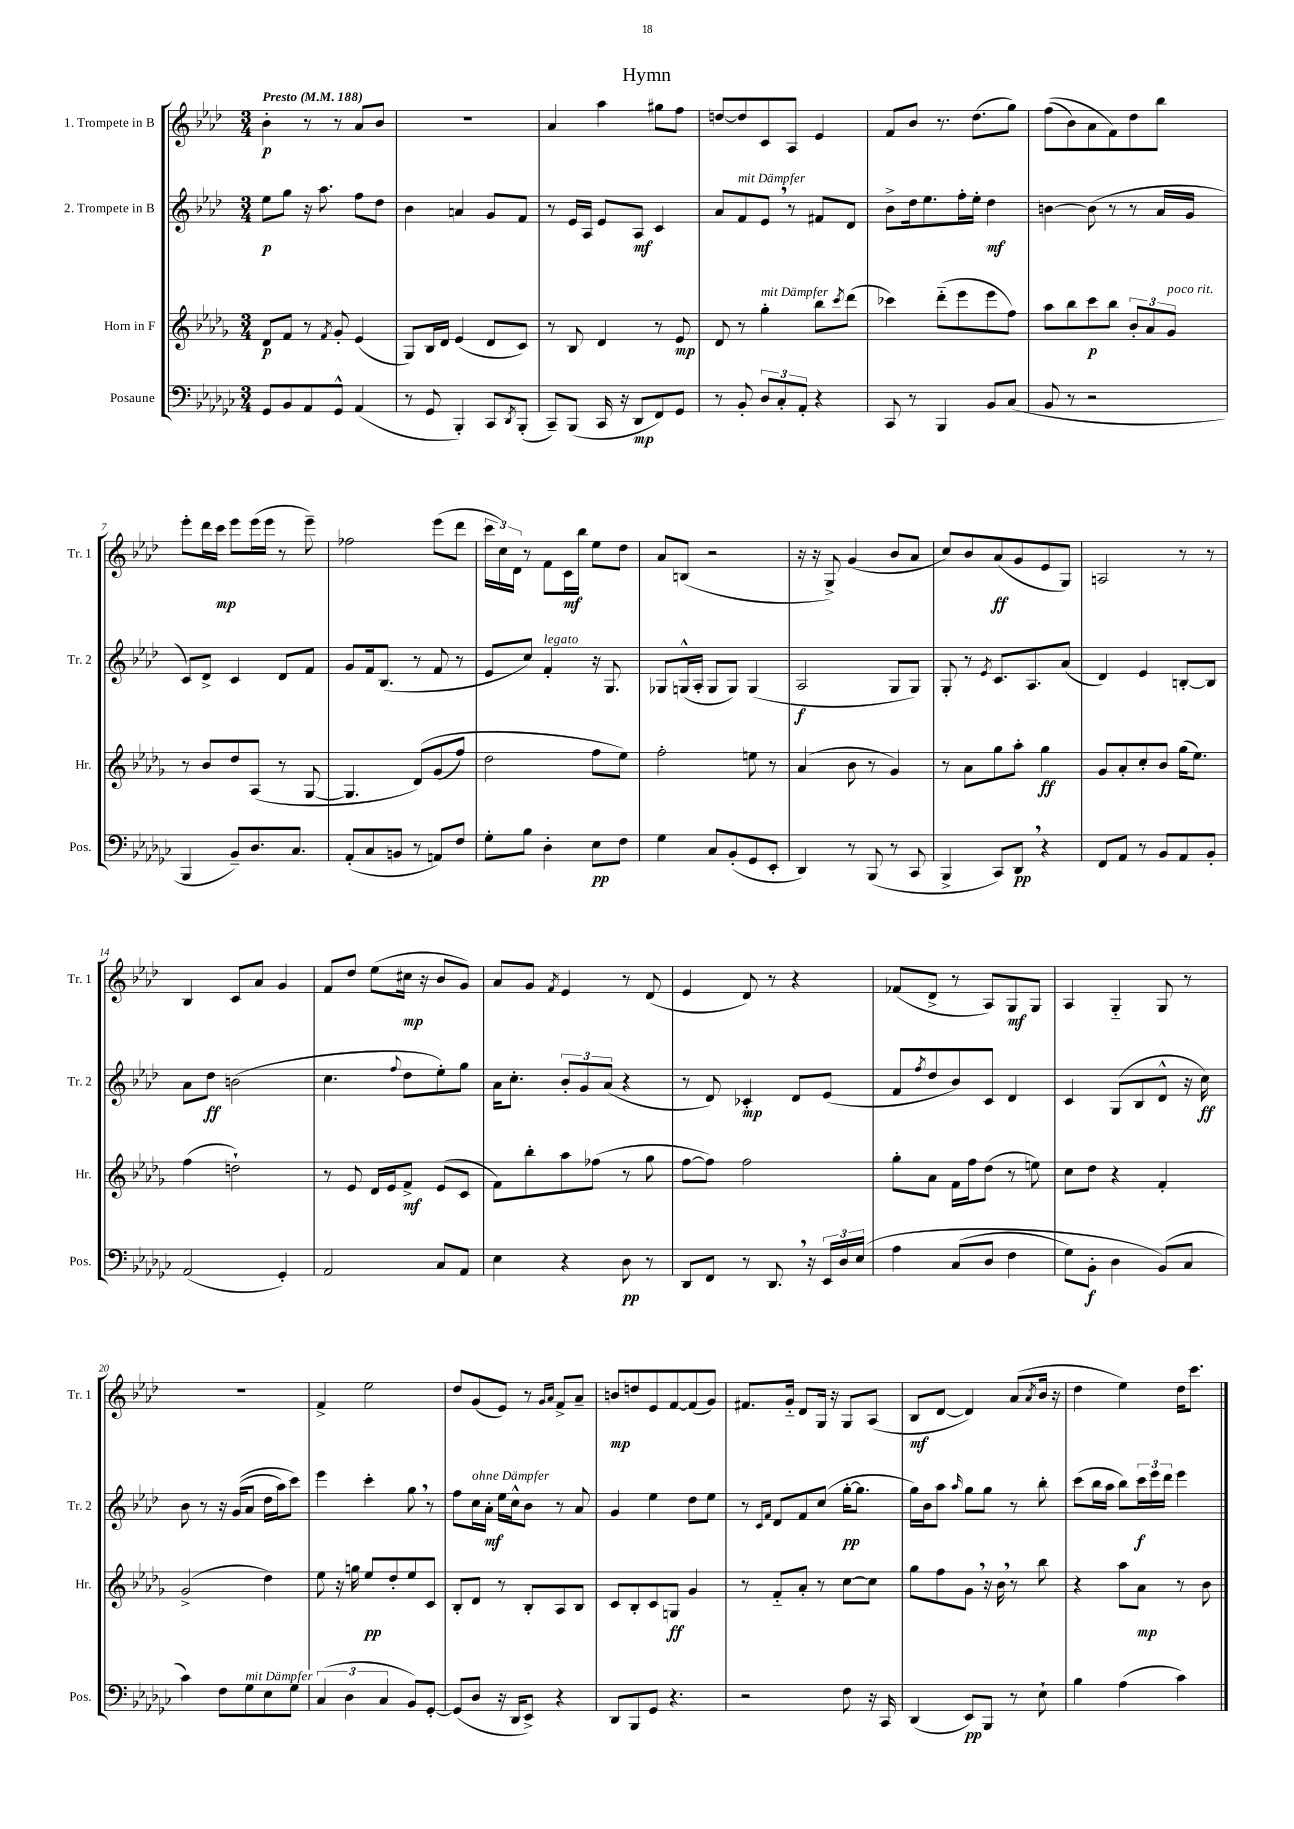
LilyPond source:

\header { title = "Hymn" }
<<
\new StaffGroup <<
\new Staff = "s0" \with { instrumentName = "1. Trompete in B" shortInstrumentName = "Tr. 1" } {
    \clef treble \key aes \major \numericTimeSignature \time 3/4 \tempo "Presto" 4 = 188
    bes'4-.\p r8 r8 aes'8 bes'8 |
    R2. |
    aes'4 aes''4 gis''8 f''8 |
    d''8~ d''8 c'8 aes8 ees'4 |
    f'8 bes'8 r8. des''8.( g''8) |
    f''8(\( bes'8) aes'8 f'8\) des''8 bes''8 |
    ees'''8-. des'''16 c'''16\mp ees'''8 ees'''16( ees'''16 r8 ees'''8--) |
    fes''2 ees'''8( des'''8 |
    \tuplet 3/2 { c'''16 c''16) des'16 } r8 f'8 c'16\mf bes''16 ees''8 des''8 |
    aes'8 b8( r2 |
    r16 r16 g8->) g'4( bes'8 aes'8 |
    c''8) bes'8 aes'8\ff( g'8 ees'8 g8) |
    a2 r8 r8 |
    bes4 c'8 aes'8 g'4 |
    f'8 des''8 ees''8( cis''16\mp r16 bes'8 g'8) |
    aes'8 g'8 \acciaccatura { f'8 } ees'4 r8 des'8( |
    ees'4 des'8) r8 r4 |
    fes'8( des'8-> r8 aes8) g8\mf g8 |
    aes4 g4-_ g8 r8 |
    R2. |
    f'4-> ees''2 |
    des''8 g'8( ees'8) r8 \grace { g'16 aes'16 } f'8-> aes'8-- |
    b'8\mp d''8 ees'8 f'8~ f'8( g'8) |
    fis'8. g'16-_ des'8 g16 r16 g8 aes8( |
    bes8\mf des'8~ des'4) aes'8( \acciaccatura { aes'8 } bes'16 r16 |
    des''4 ees''4) des''16 c'''8. \bar "|." |
}
\new Staff = "s1" \with { instrumentName = "2. Trompete in B" shortInstrumentName = "Tr. 2" } {
    \clef treble \key aes \major \numericTimeSignature \time 3/4
    ees''8\p g''8 r16 aes''8. f''8 des''8 |
    bes'4 a'4 g'8 f'8 |
    r8 ees'16 aes16 ees'8 aes8\mf c'4 |
    aes'8 f'8^\markup { \italic "mit Dämpfer" } ees'8 \breathe r8 fis'8 des'8 |
    bes'8-> des''16 ees''8. f''16-. ees''16-. des''4\mf |
    b'4~ b'8( r8 r8 aes'16 g'16 |
    c'8) des'8-> c'4 des'8 f'8 |
    g'8 f'16 bes8.( r8 f'8 r8 |
    ees'8 c''8) f'4-.^\markup { \italic "legato" } r16 g8. |
    ges8 g16-^( aes16-. g8 g8) g4( |
    aes2\f g8 g8) |
    g8-. r8 \acciaccatura { ees'8 } c'8. aes8. aes'8( |
    des'4) ees'4 b8~-. b8 |
    aes'8 des''8\ff b'2( |
    c''4. \appoggiatura { f''8 } des''8 ees''8-.) g''8 |
    aes'16 c''8.-. \tuplet 3/2 { bes'8-. g'8 aes'8( } r4 |
    r8 des'8) ces'4-.\mp des'8 ees'8( |
    f'8 \acciaccatura { f''8 } des''8 bes'8) c'8 des'4 |
    c'4 g8( bes8 des'8-^ r16 c''16\ff) |
    bes'8 r8 r16 g'16(\( aes'8 des''16 aes''16) c'''8\) |
    ees'''4 c'''4-. g''8 \breathe r8 |
    f''8 c''16^\markup { \italic "ohne Dämpfer" } aes'16-.\mf ees''16 c''16-^ bes'8 r8 aes'8 |
    g'4 ees''4 des''8 ees''8 |
    r8 \grace { c'16 f'16 } des'8 f'8 c''8( g''16~-.\pp g''8. |
    g''16) bes'16 aes''8 \grace { aes''16 } g''8 g''8 r8 bes''8-. |
    c'''8( bes''16 aes''16 bes''8) \tuplet 3/2 { c'''16\f ees'''16 des'''16 } ees'''4 \bar "|." |
}
\new Staff = "s2" \with { instrumentName = "Horn in F" shortInstrumentName = "Hr." } {
    \clef treble \key des \major \numericTimeSignature \time 3/4
    des'8\p f'8 r8 \acciaccatura { f'8 } ges'8-. ees'4( |
    ges8) bes16 des'16 ees'4( des'8 c'8) |
    r8 bes8 des'4 r8 ees'8\mp |
    des'8 r8 ges''4-.^\markup { \italic "mit Dämpfer" } bes''8 \acciaccatura { c'''8 } des'''8( |
    ces'''4) des'''8-_( ees'''8 ees'''8 f''8) |
    aes''8 bes''8 c'''8\p bes''8 \tuplet 3/2 { bes'8-. aes'8 ges'8^\markup { \italic "poco rit." } } |
    r8 bes'8 des''8 aes8( r8 ges8~ |
    ges4. des'8)\( ges'8( f''8) |
    des''2 f''8 ees''8\) |
    f''2-. e''8 r8 |
    aes'4( bes'8 r8 ges'4) |
    r8 aes'8 ges''8 aes''8-. ges''4\ff |
    ges'8 aes'8-. c''8-. bes'8 ges''16( ees''8.) |
    f''4( d''2-!) |
    r8 ees'8 des'16 ees'16 f'8->\mf ees'8( c'8 |
    f'8) bes''8-. aes''8 fes''8( r8 ges''8 |
    f''8~ f''8) f''2 |
    ges''8-. aes'8 f'16 f''16 des''8( r8 e''8) |
    c''8 des''8 r4 f'4-. |
    ges'2->( des''4) |
    ees''8 r16 g''16 ees''8\pp des''8-. ees''8 c'8 |
    bes8-. des'8 r8 bes8-. aes8 bes8 |
    c'8 bes8-. c'8 g8\ff ges'4 |
    r8 f'8-_ aes'8-. r8 c''8~ c''8 |
    ges''8 f''8 ges'8 \breathe r16 bes'16 \breathe r8 bes''8 |
    r4 aes''8 aes'8\mp r8 bes'8 \bar "|." |
}
\new Staff = "s3" \with { instrumentName = "Posaune" shortInstrumentName = "Pos." } {
    \clef bass \key ges \major \numericTimeSignature \time 3/4
    ges,8 bes,8 aes,8 ges,8-^ aes,4( |
    r8 ges,8 bes,,4-.) ces,8 \acciaccatura { des,8 } bes,,8-.( |
    ces,8--) bes,,8( ces,16 r16 des,8\mp f,8) ges,8 |
    r8 bes,8-. \tuplet 3/2 { des8 ces8-. aes,8-. } r4 |
    ces,8 r8 bes,,4 bes,8 ces8( |
    bes,8 r8 r2 |
    bes,,4 bes,8--) des8. ces8. |
    aes,8-.( ces8 b,8 r8 a,8) f8 |
    ges8-. bes8 des4-. ees8\pp f8 |
    ges4 ces8 bes,8-.( ges,8 ees,8-. |
    des,4) r8 bes,,8( r8 ces,8 |
    bes,,4-> ces,8) des,8\pp \breathe r4 |
    f,8 aes,8 r8 bes,8 aes,8 bes,8-. |
    aes,2( ges,4-.) |
    aes,2 ces8 aes,8 |
    ees4 r4 des8\pp r8 |
    des,8 f,8 r8 des,8. \breathe r16 \tuplet 3/2 { ees,16 des16 ees16\( } |
    aes4 ces8( des8 f4 |
    ges8) bes,8-.\f des4 bes,8(\) ces8 |
    ces'4) f8 ges8^\markup { \italic "mit Dämpfer" } ees8 ges8 |
    \tuplet 3/2 { ces4( des4 ces4 } bes,8) ges,8~-. |
    ges,8( des8 r16 des,16 ees,8->) r4 |
    des,8 bes,,8 ges,8 r4. |
    r2 f8 r16 ces,16 |
    des,4( ees,8\pp) bes,,8 r8 ees8-! |
    bes4 aes4( ces'4) \bar "|." |
}
>>
>>
